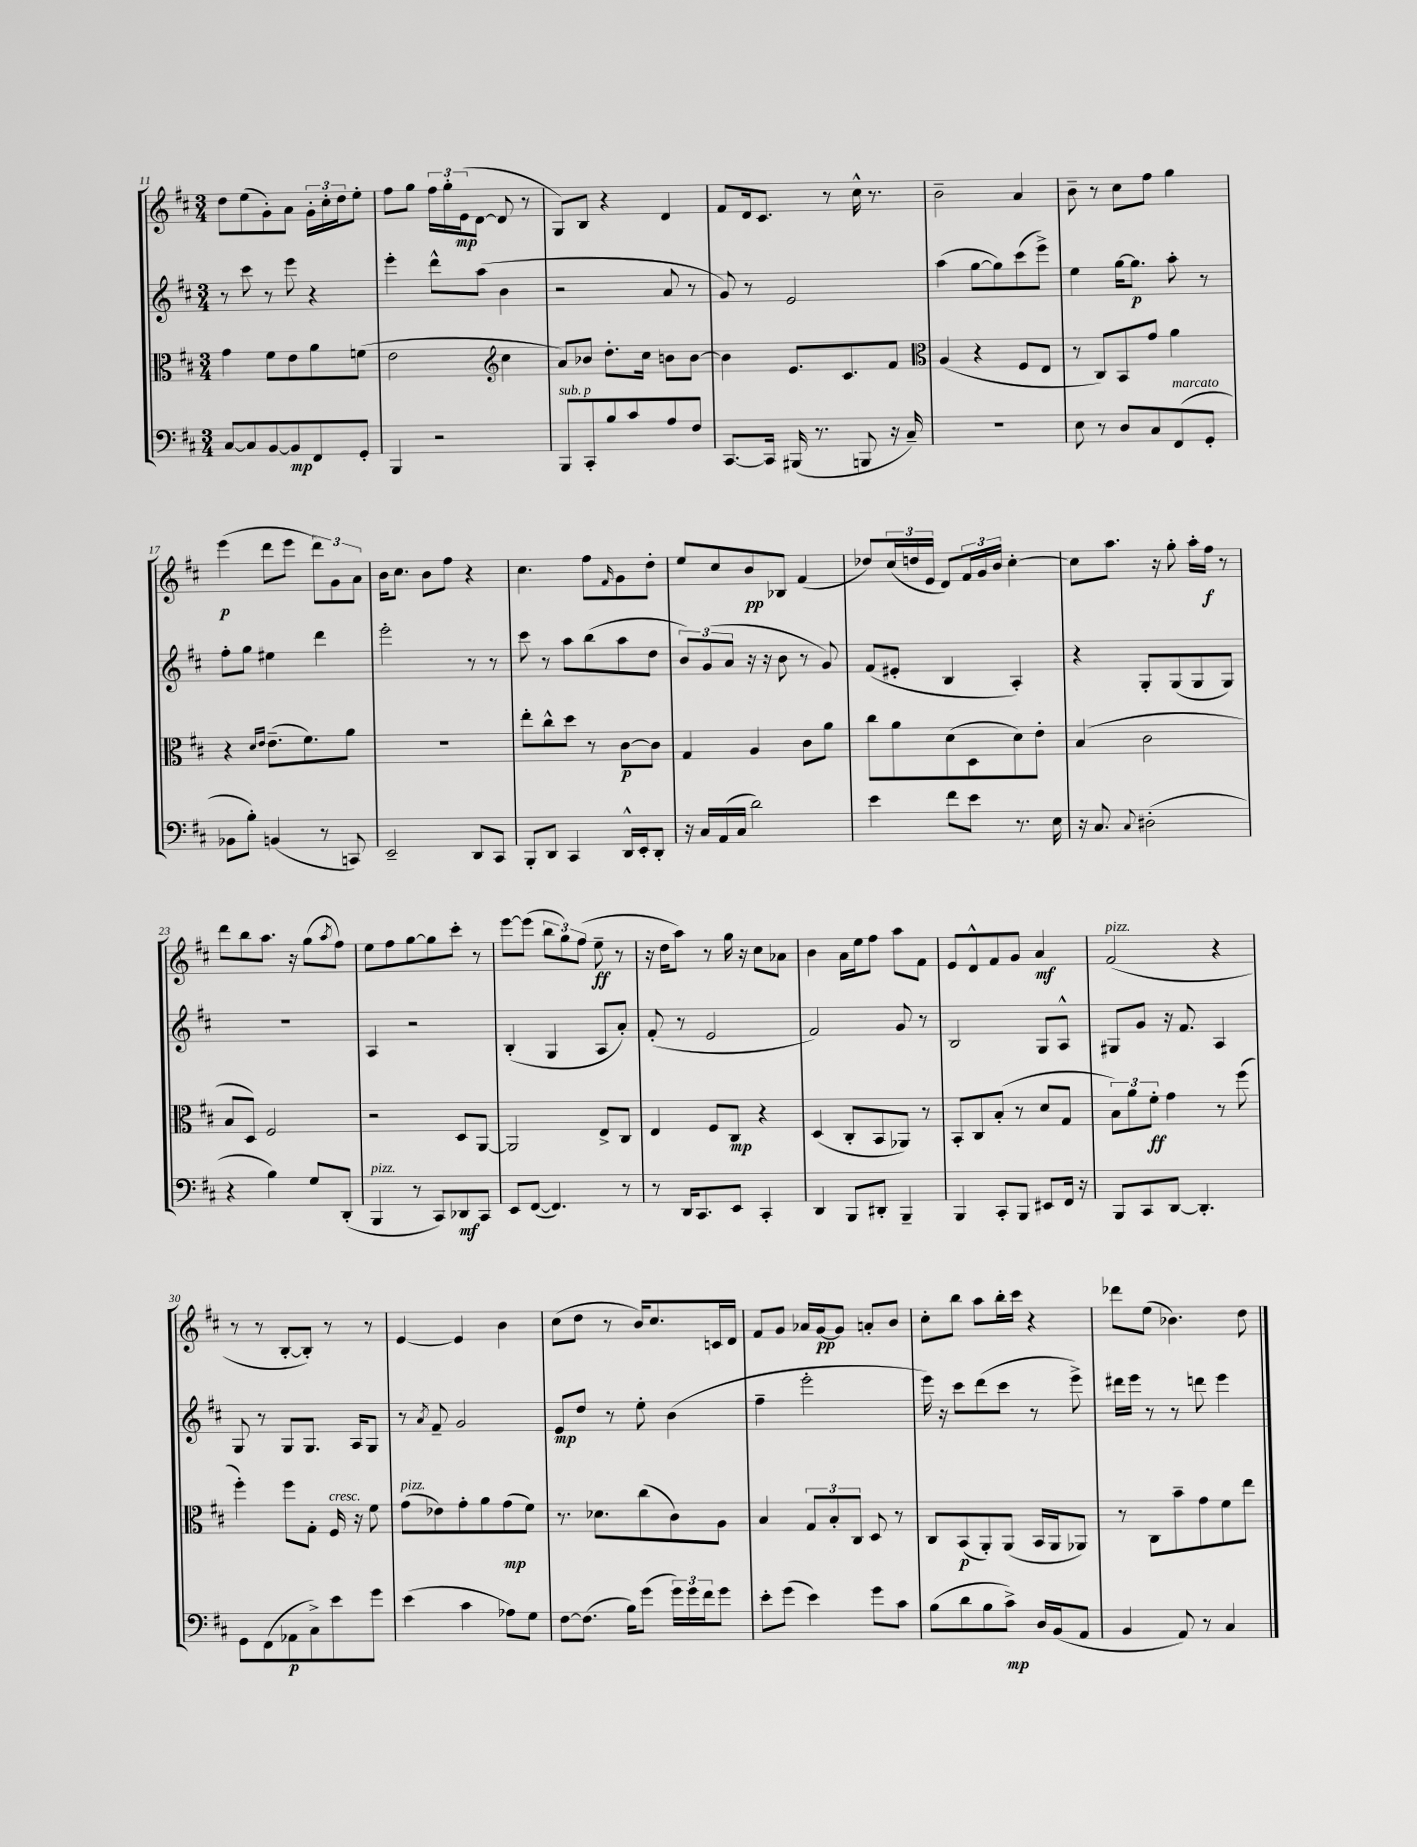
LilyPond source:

<<
\new StaffGroup <<
\new Staff = "s0" {
    \clef treble \key d \major \numericTimeSignature \time 3/4
    d''8 e''8( g'8-.) a'8 \tuplet 3/2 { g'16-. cis''16-. d''16 } e''8-. |
    fis''8 g''8 \tuplet 3/2 { fis''16 g''16-. e'16\mp( } d'8~ d'8 r8 |
    g8) b8 r4 d'4 |
    fis'8 d'16 cis'8. r8 cis''16-^ r8. |
    b'2-- a'4 |
    b'8-- r8 cis''8 fis''8 g''4 |
    e'''4\p( d'''8 e'''8 \tuplet 3/2 { d'''8) g'8 a'8 } |
    b'16 cis''8. b'8 fis''8 r4 |
    cis''4. fis''8 \grace { fis'16 } g'8 d''8-. |
    e''8 cis''8 b'8\pp bes8 fis'4( |
    des''8) \tuplet 3/2 { cis''16( d''16 e'16 } d'8) \tuplet 3/2 { fis'16 g'16 b'16 } cis''4~-. |
    cis''8 a''8. r16 g''8-. a''16-. fis''16\f r8 |
    d'''8 b''8 a''8. r16 g''8( \acciaccatura { a''8 } fis''8) |
    e''8 fis''8 g''8~ g''8 cis'''8-. r8 |
    e'''8~ e'''8( \tuplet 3/2 { b''8 g''8) fis''8( } e''8--\ff r8 |
    r16 d''16 a''8) r8 g''16 r16 cis''8 aes'8 |
    b'4 a'16 e''16 fis''8 a''8 fis'8 |
    e'8 d'8-^ fis'8 g'8 a'4\mf |
    fis'2^\markup { \italic "pizz." }( r4 |
    r8 r8 b8~-. b8-.) r8 r8 |
    e'4~ e'4 b'4 |
    cis''8( d''8 r8 b'16) cis''8. c'16 d'16 |
    fis'8 g'8 aes'16 g'16~\pp g'8 a'8-. b'8 |
    cis''8-. b''8 a''8 b''16-. cis'''16 r4 |
    des'''8 e''8( bes'4.) d''8 \bar "|." |
}
\new Staff = "s1" {
    \clef treble \key d \major \numericTimeSignature \time 3/4
    r8 cis'''8 r8 e'''8 r4 |
    e'''4-. d'''8-^ a''8( b'4 |
    r2 a'8 r8 |
    g'8) r8 e'2 |
    a''4( g''8~ g''8) cis'''8( e'''8->) |
    e''4 g''16~ g''8.\p a''8-. r8 |
    fis''8-. g''8 eis''4 d'''4 |
    e'''2-. r8 r8 |
    cis'''8 r8 a''8 b''8( a''8 d''8 |
    \tuplet 3/2 { b'8) g'8( a'8 } r16 r16 b'8 r8 g'8) |
    fis'8( eis'8-. b4 a4-.) |
    r4 g8-. g8( g8 g8) |
    R2. |
    a4 r2 |
    b4-.( g4 a8 a'8-.) |
    fis'8-.( r8 e'2 |
    fis'2) g'8 r8 |
    b2 g8 a8-^ |
    gis8 g'8 r16 fis'8. a4 |
    g8 r8 g8 g8. a16 g8 |
    r8 \acciaccatura { a'8 } fis'8-- g'2 |
    e'8\mp d''8 r8 e''8-. b'4( |
    fis''4-- e'''2-. |
    e'''16) r16 cis'''8 d'''8( cis'''8 r8 e'''8->) |
    dis'''16 e'''16 r8 r8 d'''8 e'''4 \bar "|." |
}
\new Staff = "s2" {
    \clef alto \key d \major \numericTimeSignature \time 3/4
    g'4 fis'8 e'8 a'8 f'8( |
    e'2 \clef treble cis''4 |
    a'8) bes'8 d''8.-. cis''16 b'8 b'8~ |
    b'4 e'8. cis'8. fis'8 |
    \clef alto a4( r4 fis8 e8 |
    r8 cis8) b,8 g'8 a'4 |
    r4 \grace { d'16 e'16 } e'8.--( fis'8.) a'8 |
    R2. |
    e''8-. cis''8-^ d''8 r8 cis'8~\p cis'8 |
    g4 a4 cis'8 a'8 |
    cis''8 a'8 d'8( d8 d'8) e'8-. |
    b4( cis'2 |
    b8 d8) fis2 |
    r2 d8 a,8~ |
    a,2 e8-> cis8 |
    e4 fis8 cis8\mp r4 |
    d4( cis8-. b,8 aes,8) r8 |
    b,8-. cis8 b8-.( r8 d'8 g8 |
    \tuplet 3/2 { b8) a'8 fis'8-.\ff } g'4 r8 fis''8( |
    fis''4-.) fis''8 g8-. fis16^\markup { \italic "cresc." } r16 fis'8 |
    g'8^\markup { \italic "pizz." }( ees'8) g'8-. a'8 g'8\mp( fis'8) |
    r8. des'8. cis''8( cis'8) a8 |
    b4 \tuplet 3/2 { g8 b8-. cis8 } d8 r8 |
    cis8 b,8\p( a,8-.) a,8( b,16 a,16 aes,8) |
    r8 cis8 b'8-- g'8 fis'8 e''8 \bar "|." |
}
\new Staff = "s3" {
    \clef bass \key d \major \numericTimeSignature \time 3/4
    cis8~ cis8 b,8~ b,8\mp fis,8 g,8-. |
    b,,4 r2 |
    b,,8^\markup { \italic "sub. p" } cis,8-. b8 cis'8 a8 fis8 |
    cis,8.~ cis,16 bis,,16( r8. b,,8 r16 cis16--) |
    R2. |
    e8 r8 d8 cis8 fis,8^\markup { \italic "marcato" }( g,8-. |
    bes,8 b8-.) b,4( r8 c,8) |
    e,2-- d,8 cis,8 |
    b,,8-. d,8 cis,4 d,16-^ e,16-. d,8-. |
    r16 cis16 a,16( cis16 d'2) |
    e'4 fis'8 e'8 r8. e16 |
    r16 cis8. \appoggiatura { cis8 } dis2-.( |
    r4 b4) g8 d,8-.( |
    b,,4^\markup { \italic "pizz." } r8 cis,8) des,8\mf cis,8 |
    e,8 fis,8~( fis,4.) r8 |
    r8 d,16 cis,8. e,8 cis,4-. |
    d,4 b,,8 dis,8-. b,,4-- |
    b,,4 cis,8-. b,,8 eis,8 fis,16 r16 |
    b,,8 cis,8 d,8~ d,4.-. |
    g,8 fis,8( aes,8\p cis8->) e'8 g'8 |
    e'4( cis'4 aes8) g8 |
    fis8~ fis8.( b16) g'8( \tuplet 3/2 { g'16) g'16 fis'16 } g'8 |
    e'8-. g'8( e'4) g'8 cis'8 |
    b8( d'8 b8 cis'8->\mp) d16 b,16( a,8 |
    b,4 a,8) r8 cis4 \bar "|." |
}
>>
>>
\layout { \context { \Score currentBarNumber = #11 } }
